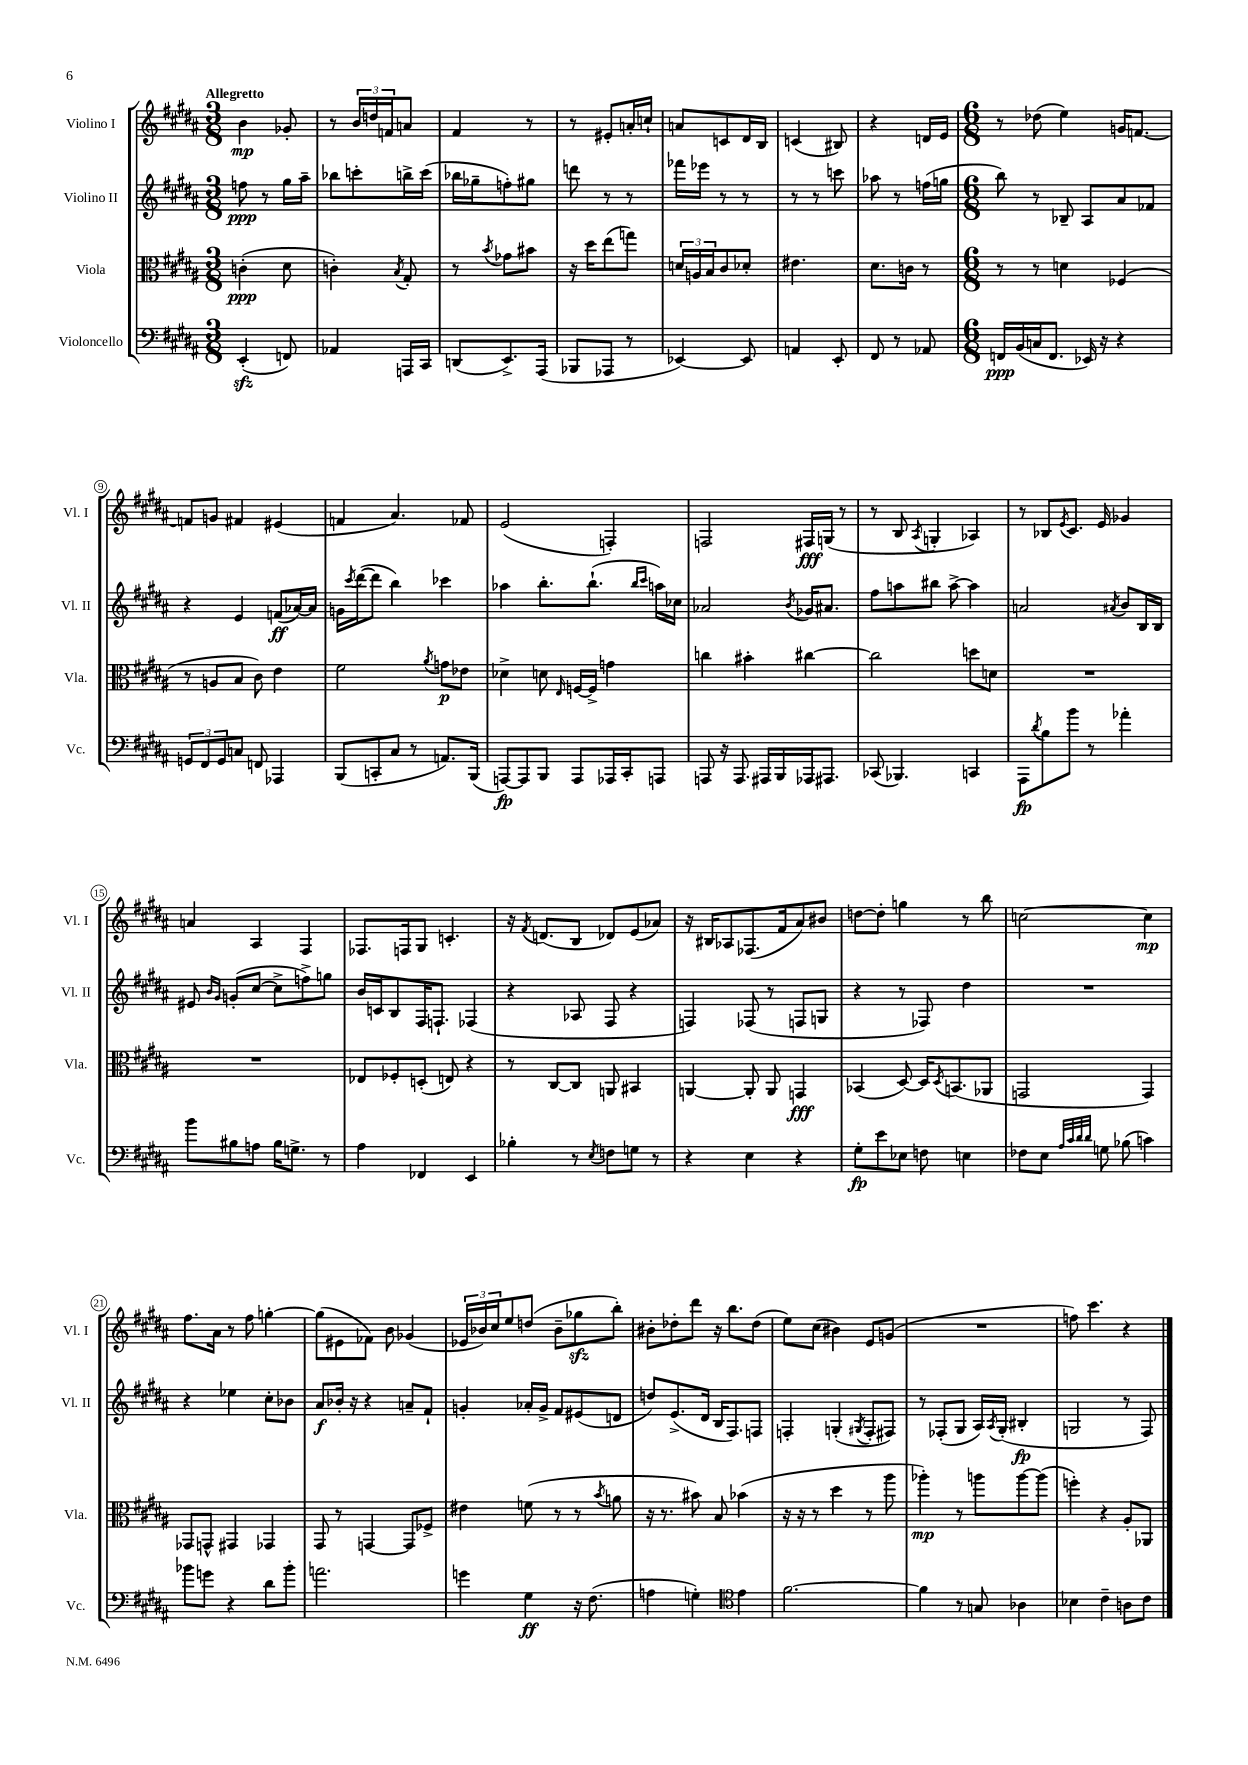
<<
\new StaffGroup <<
\new Staff = "s0" \with { instrumentName = "Violino I" shortInstrumentName = "Vl. I" } {
    \clef treble \key b \major \numericTimeSignature \time 3/8 \tempo "Allegretto"
    b'4\mp ges'8-. |
    r8 \tuplet 3/2 { b'16 d''16 f'16 } a'8 |
    fis'4 r8 |
    r8 eis'8-. a'16-. c''16-! |
    a'8 c'8 dis'16 b16 |
    c'4( bis8) |
    r4 d'16 e'16 |
    \numericTimeSignature \time 6/8 r8 des''8( e''4) g'16 f'8.~ |
    f'8 g'8 fis'4 eis'4( |
    f'4 ais'4.) fes'8 |
    e'2( f4-.) |
    f2 fis16\fff g16( r8 |
    r8 b8 \acciaccatura { ais8 } g4-. aes4) |
    r8 bes8 \acciaccatura { e'8 } cis'8. e'16 ges'4 |
    a'4 ais4 fis4 |
    fes8. f16 gis8 c'4.-. |
    r16 \acciaccatura { fis'8 } d'8.( b8 des'8) e'8( aes'8) |
    r16 bis16 aes8 fes8.( fis'16 ais'8) bis'8 |
    d''8~ d''8-. g''4 r8 b''8 |
    c''2~ c''4\mp |
    fis''8. ais'16 r8 fis''8 g''4~-. |
    g''8( eis'8 fes'8) b'8 ges'4( |
    \tuplet 3/2 { ees'16 bes'16) cis''16 } e''8 d''8( bes'8-- ges''8\sfz b''8-.) |
    bis'8-. des''8-. dis'''8 r16 b''8. des''8( |
    e''8) cis''8( bis'4) e'8 g'8( |
    R2. |
    f''8) cis'''4. r4 \bar "|." |
}
\new Staff = "s1" \with { instrumentName = "Violino II" shortInstrumentName = "Vl. II" } {
    \clef treble \key b \major \numericTimeSignature \time 3/8
    f''8\ppp r8 gis''16 ais''16-- |
    bes''8 c'''8-. b''16-> c'''16( |
    bes''16 ges''16-- f''8-.) gis''8 |
    d'''8 r8 r8 |
    fes'''16 ees'''16 r8 r8 |
    r8 r8 c'''8 |
    aes''8 r8 f''16( g''16 |
    \numericTimeSignature \time 6/8 b''8) r8 bes8-- ais8 ais'8 fes'8 |
    r4 e'4 f'8\ff( aes'16~) aes'16 |
    g'16 \acciaccatura { cis'''8 } dis'''16~( dis'''8 b''4) ces'''4 |
    aes''4 b''8.-. b''8.-!( \grace { b''16 cis'''16 } a''16) ces''16 |
    aes'2 \acciaccatura { b'8 } ges'16 ais'8. |
    fis''8 a''8 bis''8 a''8~-> a''4 |
    a'2 \acciaccatura { ais'8 } b'8 b16 b16 |
    eis'8 \grace { b'16 gis'16 } g'8-.( cis''8~ cis''8-> f''8->) g''8 |
    b'16 c'16 b8 fis16 f8.-! fes4( |
    r4 aes8 fis8 r4 |
    f4) fes8( r8 f8 g8 |
    r4 r8 fes8) dis''4 |
    R2. |
    r4 ees''4 cis''8-. bes'8 |
    ais'8\f bes'16-. r16 r4 a'8-- fis'8-! |
    g'4-. aes'16-. g'16-> fis'8 eis'8( d'8 |
    d''8) e'8.->( dis'16 b16 fis8.) f8 |
    f4-. g4-.( \acciaccatura { gis8 } f8-. fis8) |
    r8 fes8-.( gis8 ais16) \acciaccatura { ais8 } gis16-.( bis4-.\fp |
    g2 r8 fis8) \bar "|." |
}
\new Staff = "s2" \with { instrumentName = "Viola" shortInstrumentName = "Vla." } {
    \clef alto \key b \major \numericTimeSignature \time 3/8
    c'4-.\ppp( dis'8 |
    c'4-.) \acciaccatura { b8 } gis8-. |
    r8 \acciaccatura { b'8 } ges'8 bis'8 |
    r16 dis''16 e''8( g''8) |
    \tuplet 3/2 { d'16 a16 b16 } cis'8 des'8-. |
    eis'4. |
    dis'8. c'16 r8 |
    \numericTimeSignature \time 6/8 r8 r8 d'4 fes4( |
    r8 a8 b8 cis'8) e'4 |
    fis'2 \acciaccatura { ais'8 } g'8\p ees'8 |
    des'4-> d'8 \grace { e16 } f16~ f16-> g'4 |
    c''4 bis'4-. cis''4~ |
    cis''2 d''8 d'8 |
    R2. |
    R2. |
    ees8 fes8-. d8-.( e8) r4 |
    r8 cis8~ cis8 a,8 bis,4 |
    a,4~ a,8-. a,8 g,4\fff |
    bes,4( dis8~) dis16 \acciaccatura { dis8 } b,8.( aes,8 |
    g,2 g,4) |
    ges,8 g,8-^ gis,4 ges,4 |
    gis,8 r8 g,4~ g,8 fes8-> |
    eis'4 f'8( r8 r8 \acciaccatura { b'8 } a'8 |
    r16 r8. bis'8) b8 bes'4( |
    r16 r16 r8 dis''4 r8 ais''8 |
    aes''4-.\mp) r8 a''8 a''8~ a''8( |
    f''4-.) r4 ais8-. aes,8 \bar "|." |
}
\new Staff = "s3" \with { instrumentName = "Violoncello" shortInstrumentName = "Vc." } {
    \clef bass \key b \major \numericTimeSignature \time 3/8
    e,4-.\sfz( f,8) |
    aes,4 a,,16 cis,16 |
    d,8( e,8.->) ais,,16( |
    bes,,8 aes,,8 r8 |
    ees,4~) ees,8 |
    a,4 e,8-. |
    fis,8 r8 aes,8 |
    \numericTimeSignature \time 6/8 f,16\ppp b,16( c16 f,8. ees,16) r16 r4 |
    \tuplet 3/2 { g,8 fis,8 g,8 } c8 f,8 aes,,4 |
    b,,8( c,8-. cis8 r8 a,8.) b,,16( |
    a,,8~\fp) a,,8 b,,8 a,,8 aes,,16 cis,16-. a,,8 |
    a,,8 r16 a,,8. ais,,16 b,,16 aes,,16 ais,,8. |
    ces,8( bes,,4.) c,4 |
    ais,,8\fp \acciaccatura { dis'8 } b8 b'8 r8 aes'4-. |
    b'8 bis8 a8 bis16 g8.-> r8 |
    ais4 fes,4 e,4 |
    bes4-. r8 \acciaccatura { e8 } f8 g8 r8 |
    r4 e4 r4 |
    gis8-.\fp e'8 ees8 f8 e4 |
    fes8 e8 \grace { ais32 cis'32 dis'32 dis'32 } g8 bes8( c'4) |
    bes'8 g'8 r4 dis'8 bes'8-. |
    a'2. |
    g'4 gis4\ff r16 fis8.( |
    a4 g4-.) \clef tenor e'4 |
    fis'2.~ |
    fis'4 r8 g8 aes4 |
    bes4 cis'4-- a8 cis'8 \bar "|." |
}
>>
>>
\layout { \context { \Score \override BarNumber.stencil = #(make-stencil-circler 0.1 0.3 ly:text-interface::print) } }
